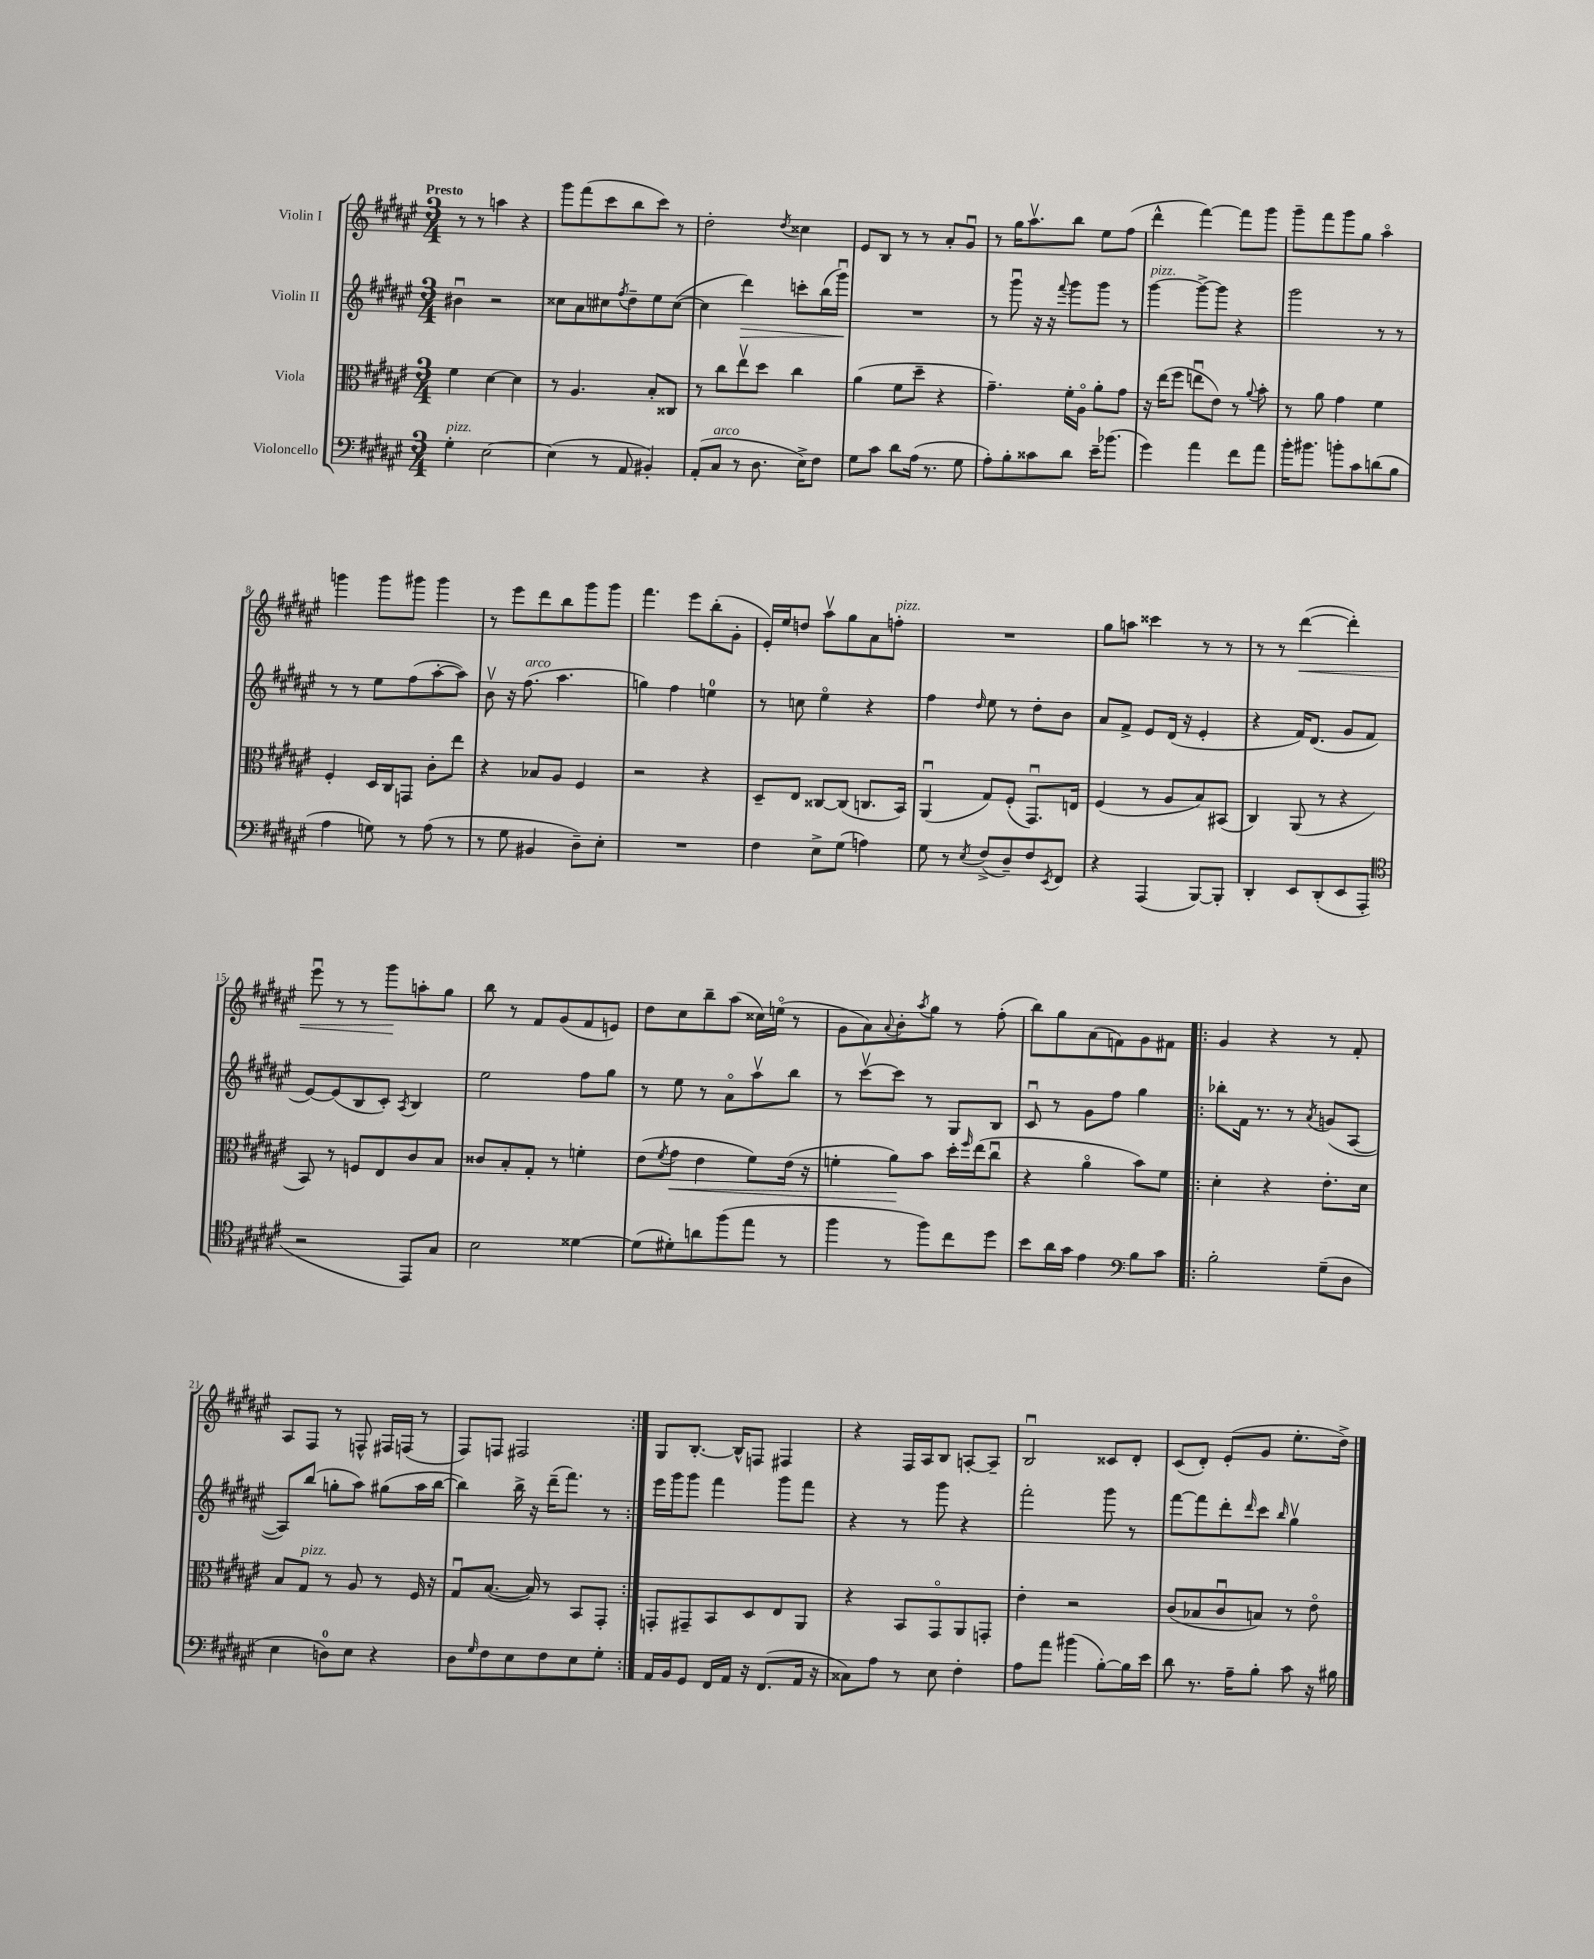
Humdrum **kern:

**kern	**kern	**kern	**kern
*staff4	*staff3	*staff2	*staff1
*clefF4	*clefC3	*clefG2	*clefG2
*k[f#c#g#d#a#e#]	*k[f#c#g#d#a#e#]	*k[f#c#g#d#a#e#]	*k[f#c#g#d#a#e#]
*M3/4	*M3/4	*M3/4	*M3/4
4G#'\	4f#\	4b#u\	8r
.	.	.	8r
[2E#\	[4d#\	2r	4aa\
.	4d#\]	.	4r
=	=	=	=
(4E#\]	8r	8cc##\L	8ggg#\L
.	4.A#/	8a#\	(8fff#\
8r	.	8cc#\	8ccc#\
.	.	8qff#/	.
8AA#/	.	8dd#~\	8bb\
4BB#'/)	8B'/L	8ee#\	8ccc#\J)
.	8C##/J	([8cc#\J	8r
=	=	=	=
(8AA#'/L	8r	4cc#\]	2dd#'\
8C#/J	8cc#\L	.	.
8r	8ee#v\	4ddd#\)	.
8.D#\	8dd#\J	.	.
.	.	.	8qdd#/
.	4cc#\	8ccc'\L	4cc##\
16E#^\LK)	.	.	.
8F#\J	.	(16bb\L	.
.	.	16ggg#u\JJ)	.
=	=	=	=
8G#\L	(4a#\	2.r	8e#/L
8c#\J	.	.	8B/J
8d#\L	8f#\L	.	8r
(16A#\Jk	8dd#~\J	.	8r
8.r	.	.	.
.	4r	.	8a#'/L
8G#\	.	.	8g#u/J
=	=	=	=
8A#'\L)	4.g#~\)	8r	8r
8B'\	.	8ggg#u\	16gg#\LK
.	.	.	8.aa#v\
8c##\	.	16r	.
.	.	16r	.
.	.	8qqfff#/	.
8d#\J	16f#'\LL	8ggg#\L	8bb\J
.	16A#o\JJ	.	.
16e#~\LK	8a#'\L	8ggg#\J	8ee#\L
(8.b-\J	.	.	.
.	8g#\J	8r	(8ff#\J
=	=	=	=
4g#\)	16r	[4ggg#\	4ddd#^^\
.	(16ee#\LK	.	.
.	8ff#\J	.	.
4a#\	8eeu\L	8ggg#^\_L	[4fff#\)
.	8e#\J)	8ggg#\]J	.
8f#\L	8r	4r	8fff#\]L
.	8qqa#/	.	.
8a#\J	8b'\	.	8ggg#\J
=	=	=	=
16b'\LK	8r	2ggg#\	8ggg#~\L
8.b#\J	.	.	.
.	8a#\	.	8fff#\
8b'\L	4g#\	.	8ggg#\
8c#\	.	.	8gg#\J
(8d\	4f#\	8r	4aa#o\
8B\J	.	8r	.
=	=	=	=
4A#\	4F#'/	8r	4ggg\
.	.	8r	.
8G\)	16D#/LL	8ee#\L	8ggg\L
.	16C#/J	.	.
8r	8GG/J	(8ff#\	8ggg#\J
(8A#\	8c#'\L	[8aa#'\	4ggg#\
8r	8ee#\J	8aa#\]J)	.
=	=	=	=
8r	4r	8bv\	8r
8G#\	.	16r	8eee#\L
.	.	(8.ff#\	.
4BB#/	8B-/L	.	8ddd#\
.	8A#/J	4.aa#\	8bb\
8D#~\L)	4F#/	.	8ggg#\
8E#'\J	.	.	8ggg#\J
=	=	=	=
2.r	2r	4gg\)	4.fff#\
.	.	4ff#\	.
.	.	.	8eee#\L
.	4r	4ee\	(8bb'\
.	.	.	8g#'\J
=	=	=	=
4F#\	8D#~/L	8r	16e#'/LL)
.	.	.	16ee#/J
.	8E#/J	8cc\	8dd/J
8E#^\L	[8C##/L	4ee#o\	8aa#v\L
(8G#\J	(8C##/]J	.	8gg#\
4A\)	8.C/L	4r	8a#\
.	.	.	8ff'\J
.	16BB/Jk)	.	.
=	=	=	=
8G#\	(4AA#u/	4ff#\	2.r
8r	.	.	.
8qE#/	.	16qqdd#/	.
(8F#^/L	8G#/L)	8ee#\	.
8D#~/)	(8F#'/J	8r	.
8F#/	8.GG#u/L)	8dd#'\L	.
8qEE#/	.	.	.
8FF#/J	.	8b\J	.
.	16E/Jk	.	.
=	=	=	=
4r	(4F#/	8a#/L	8gg#\L
.	.	8f#^/J	8aa\J
(4AAA#/	8r	8e#/L	4ccc##\
.	8A#/L	(16d#/Jk	.
.	.	16r	.
[8BBB/L)	8B/)	4e#'/	8r
8BBB'/]J	(8BB#/J	.	8r
=	=	=	=
4DD#'/	4C#/)	4r	8r
.	.	.	8r
8EE#/L	(8AA#/	16f#/LK)	([4ddd#\
.	.	(8.d#/J	.
(8DD#'/	8r	.	.
8EE#/	4r	8g#/L	4ddd#'\])
8AAA#'/J	.	8f#/J	.
=	=	=	=
*clefC4	*	*	*
2r	8BB/)	[8e#/L)	8eee#u\
.	8r	(8e#/]	8r
.	8F/L	8B/	8r
.	8E#/	8c#'/J)	8ggg#\L
.	.	8qA#/	.
8EE#/L)	8c#/	4B/	8aa'\
8G#/J	8B/J	.	8gg#\J
=	=	=	=
2B\	8c##/L	2ee#\	8bb\
.	8B'/	.	8r
.	8G#'/J	.	8f#/L
.	8r	.	(8g#/
[4d##\	4f'\	8ff#\L	8f#/
.	.	8gg#\J	8e/J)
=	=	=	=
(8d##\]L	(8e#\L	8r	8dd#\L
.	8qf#/	.	.
8d#'\)	8g#\J	8ee#\	8cc#\
8a\	4e#\	8r	8bb~\
(8ff#\	.	8a#o\L	(8aa#\J
8ee#\J	8f#\L)	8aa#v\	16cc##\LL)
.	.	.	(16eeo\JJ
8r	(16e#\Jk	8bb\J	8r
.	16r	.	.
=	=	=	=
4ff#\	4f'\	8r	8g#\L
.	.	[8ccc#v\L	8a#\)
.	.	.	8qqa#/
8r	8a#\L)	8ccc#\]J	8b'\
.	.	.	8qaa#/
8ff#\L)	8b\J	8r	8gg#\J
8cc#\	16dd#'\LL	8G#/L	8r
.	16qqff#/	.	.
.	(16ee#\J	.	.
8dd#\J	8cc#u\J	8B/J	(8ff#'\
=	=	=	=
8b\L	4r	8c#u/	8bb\L)
16a#\L	.	8r	8gg#\
16g#\JJ	.	.	.
4e#\	4a#o\	8g#\L	(8a#\
.	.	8ff#\J	8f\)
*clefF4	*	*	*
8B\L	8b\L)	4gg#\	8g#\
8c#\J	8f#\J	.	8f#\J
=!|:	=!|:	=!|:	=!|:
2B'\	4d#'\	8bb-'\L	4g#/
.	.	16f#\Jk	.
.	.	8.r	.
.	4r	.	4r
.	.	8r	.
.	.	8qa#/	.
(8G#~\L	8.e#'\L	(8g/L	8r
8D#\J	.	[8A#/J	8f#'/
.	16d#\Jk	.	.
=	=	=	=
4E#\	8B/L	8A#/]L)	8A#/L
.	8G#/J	(8bb/J	8F#/J
8D\L)	8r	8gg'\L	8r
8E#\J	8A#/	8aa#\J)	8F^^/
4r	8r	(8gg#\L	16F#/LL
.	.	.	(16F/JJ
.	16F#/	16aa#\L	8r
.	16r	[16bb\JJ	.
=	=	=	=
8D#\L	8G#u/L	4bb\])	8F#/L)
16qqG#/	.	.	.
8F#\	([8.B/J	.	8F/J
8E#\	.	16bb^\	2F#/
.	16B/])	16r	.
8F#\	8r	(16ddd#~\LK	.
.	.	8.fff#\J)	.
8E#\	8BB/L	.	.
8G#'\J	8GG#'/J	8r	.
=:|!	=:|!	=:|!	=:|!
16AA#/LL	8GG'/L	16eee#\LL	8G#/L
16BB/J	.	16ggg#\J	.
8GG#/J	8GG#~/	8ggg#\J	[8.B'/J
16FF#/LL	8BB/	4fff#\	.
16AA#/JJ	.	.	16B^^/]LK
16r	8D#/	.	8F/J
(8.FF#/L	.	.	.
.	8E#/	8ggg#\L	4F#/
16AA#/Jk	8AA#/J	8fff#\J	.
16r	.	.	.
=	=	=	=
8C##\L)	4r	4r	4r
8A#\J	.	.	.
8r	8BB/L	8r	16F#/LL
.	.	.	16A#/J
8E#\	8GG#o/	8ggg#\	8B/J
4F#'\	8AA#/	4r	[8A'/L
.	8GG'/J	.	8A~/]J
=	=	=	=
8A#\L	4e#'\	2fff#'\	2Bu/
8a#\J	.	.	.
(4b#\	2r	.	.
[8B'\L)	.	8ggg#\	8c##/L
16B\]L	.	8r	8d#'/J
16e#\JJ	.	.	.
=	=	=	=
8d#\	(8c#/L	[8fff#\L	(8c#/L
8.r	8B-/	8fff#\]	8d#'/J)
.	8c#u/	8ddd#'\	(8e#'/L
16A#~\LK	.	.	.
.	.	16qqddd#/	.
8B'\J	8B/J)	8ccc#\J	8g#/J
.	.	16qqbb/	.
8c#\	8r	4gg#v\	8.ee#'\L
16r	8e#o\	.	.
16B#\	.	.	16dd#^\Jk)
==	==	==	==
*-	*-	*-	*-
